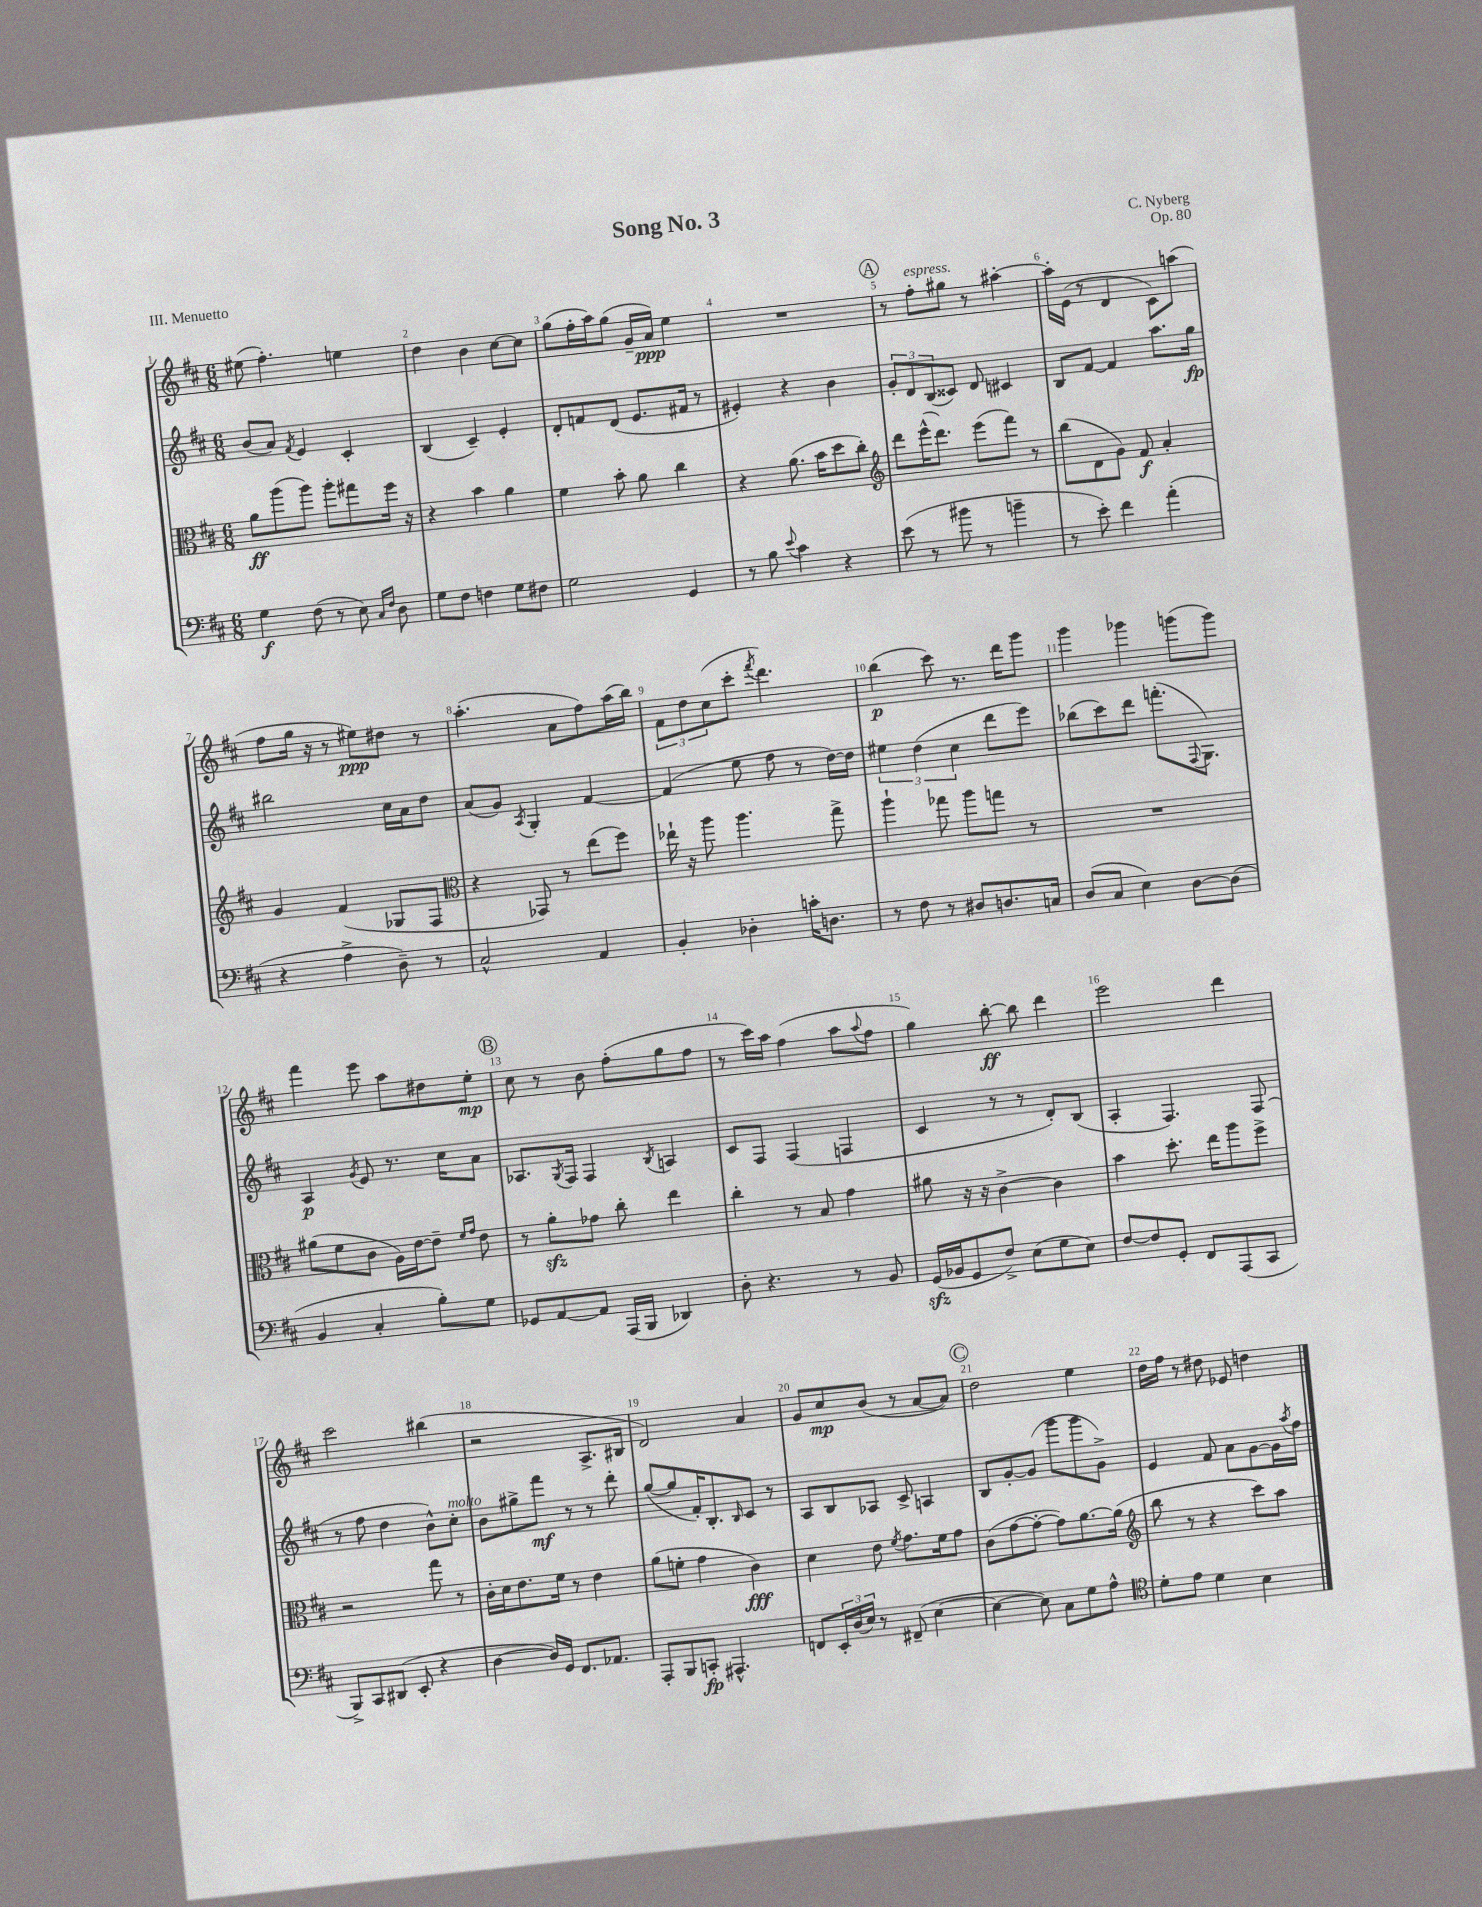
\header { title = "Song No. 3" composer = "C. Nyberg" opus = "Op. 80" piece = "III. Menuetto" }
<<
\new StaffGroup <<
\new Staff = "s0" {
    \clef treble \key d \major \numericTimeSignature \time 6/8
    eis''8( fis''4.-.) e''4 |
    d''4 b'4 cis''8~ cis''8 |
    g''8( fis''16-. a''16) g''8( g'16-- a'16\ppp) e''4 |
    R2. |
    \mark \markup { \circle "A" } r8 fis''8-.^\markup { \italic "espress." } gis''8 r8 ais''4~-. |
    ais''16-. e'16( r8 d'4 cis'8) a''8( |
    fis''8 g''16 r16 r8 eis''8\ppp) dis''8 r8 |
    a''4.-.( a'8 fis''8) a''16( b''16) |
    \tuplet 3/2 { fis'8 d''8 cis''8( } cis'''8-. \acciaccatura { fis'''8 } d'''4.) |
    b''4\p( cis'''8) r8. d'''16 g'''8 |
    g'''4 ges'''4 g'''8( g'''8) |
    fis'''4 e'''8 a''8 dis''8 e''8-.\mp |
    \mark \markup { \circle "B" } cis''8 r8 b'8 fis''8-.( g''8 fis''8 |
    r8 cis'''16) a''16 fis''4( a''8 \appoggiatura { a''8 } fis''8 |
    g''4) b''8~-.\ff b''8 d'''4 |
    e'''2 d'''4 |
    cis'''2 bis''4( |
    r2 a8.-> bis16 |
    d'2) a'4 |
    g'8 cis''8\mp b'8( r8 a'8~ a'8) |
    \mark \markup { \circle "C" } d''2 e''4 |
    d''16 fis''16 r8 dis''8 ees'8 d''4 \bar "|." |
}
\new Staff = "s1" {
    \clef treble \key d \major \numericTimeSignature \time 6/8
    b'8( a'8) \acciaccatura { fis'8 } e'4 cis'4-. |
    b4( cis'4--) e'4-. |
    d'8-. f'8 d'8( e'8. fis'16 r8 |
    eis'4-.) r4 b'4 |
    \mark \markup { \circle "A" } \tuplet 3/2 { g'8-. d'8 b8( } cisis'8) d'8 cis'4 |
    b8 fis'8~ fis'4 a''8. g''16\fp |
    bis''2 cis''16 a'16 d''8 |
    a'8( g'8) \acciaccatura { a8 } g4-. fis'4~ |
    fis'4( e''8 fis''8 r8 d''16~) d''16 |
    \tuplet 3/2 { eis''4 d''4( cis''4 } d'''8 e'''8) |
    bes''8( cis'''8) d'''8 f'''8.-.( \appoggiatura { fis8 } g8.) |
    a4\p \acciaccatura { g'8 } e'8 r8. cis''16 a'8 |
    \mark \markup { \circle "B" } aes8. \acciaccatura { g8 } fis16 fis4 \acciaccatura { b8 } a4 |
    cis'8 fis8 fis4( f4 |
    cis'4 r8 r8 d'8-.) b8( |
    a4-. fis4.) fis8( |
    r8 fis''8 d''4 b'8-^) cis''8-.^\markup { \italic "molto" } |
    b'8 gis''8-> fis'''8\mf r8 r8 d'''8-. |
    g''8~( g''8 fis'16-.) b8.-. \grace { b16 } cis'8 r8 |
    a8 b8 aes8 cis'8-> a4 |
    \mark \markup { \circle "C" } b8 g'8~-. g'8( g'''8 g'''8 g'8->) |
    e'4 fis'8 a'8 g'8~ g'16 \acciaccatura { a''8 } fis''16 \bar "|." |
}
\new Staff = "s2" {
    \clef alto \key d \major \numericTimeSignature \time 6/8
    a'8\ff a''8( a''8) a''8-. gis''8 fis''16 r16 |
    r4 b'4 a'4 |
    fis'4 b'8-. a'8 cis''4 |
    r4 a'8.( b'16 d''8 cis''8-.) |
    \mark \markup { \circle "A" } \clef treble d'''8 e'''16-^( d'''8.) e'''8( fis'''8) r8 |
    b''8( d'8 g'8) fis'8\f a'4-. |
    g'4 fis'4( ges8 fis8 |
    \clef alto r4 ges,8) r8 e''8( fis''8) |
    ees''16-! r16 a''8 a''4. g''8-> |
    a''4-! ges''8 a''8 g''8 r8 |
    R2. |
    ais'8( fis'8 cis'8 a16) e'16~ e'8-- \grace { fis'16 g'16 } e'8 |
    \mark \markup { \circle "B" } r8 a'8-.\sfz ges'8 cis''8-. e''4 |
    cis''4-. r8 b8 g'4 |
    ais'8 r16 r16 cis'4~-> cis'4 |
    b'4 d''8.-. e''16 a''8 fis''8-> |
    r2 g''8 r8 |
    cis'16-. d'16 e'8. fis'16 r8 e'4 |
    a'8( f'8-. g'4 cis'4\fff) |
    d'4 e'8 \acciaccatura { fis'8 } g'8. fis'16 g'8 |
    \mark \markup { \circle "C" } cis'8( g'8~ g'8~-. g'8) a'8.~ a'16( |
    \clef treble b''8 r8 r4 cis'''8) a''8 \bar "|." |
}
\new Staff = "s3" {
    \clef bass \key d \major \numericTimeSignature \time 6/8
    g4\f fis8( r8 e8) \grace { cis16 fis16 } d8 |
    g8 fis8 f4 g8 fis8 |
    g2 g,4 |
    r8 b8 \appoggiatura { e'8 } cis'4 r4 |
    \mark \markup { \circle "A" } e'8( r8 bis'8 r8 b'4-- |
    r8 e'8-.) fis'4 a'4-.( |
    r4 a4-> d8--) r8 |
    cis2-^ a,4 |
    b,4-. des4-. c'16-. d8. |
    r8 fis8 r8 dis8 d8. c16 |
    d8( cis8 e4) d8~ d8( |
    b,4 cis4-. b8-.) g8 |
    \mark \markup { \circle "B" } ges,8 a,8~ a,8 a,,16( b,,16 des,4) |
    d8-. r4. r8 b,8 |
    g,16\sfz( bes,16 g,8 fis8->) e8( g8 e8) |
    fis8~ fis8 g,8-. fis,8 a,,8( cis,8 |
    b,,8->) cis,8 dis,8( e,8-. r4 |
    d4~ d16) g,16 fis,8. aes,8. |
    a,,8-. b,,8 c,8-.\fp ais,,4.-^ |
    f,8 \tuplet 3/2 { e,16-. d16( e16) } r8 fis,8--( e4~ |
    \mark \markup { \circle "C" } e4~ e8) cis8 g8 a8-^ |
    \clef tenor d'8-. e'8 d'4 b4 \bar "|." |
}
>>
>>
\layout { \context { \Score \override BarNumber.break-visibility = ##(#f #t #t) barNumberVisibility = #all-bar-numbers-visible } }
